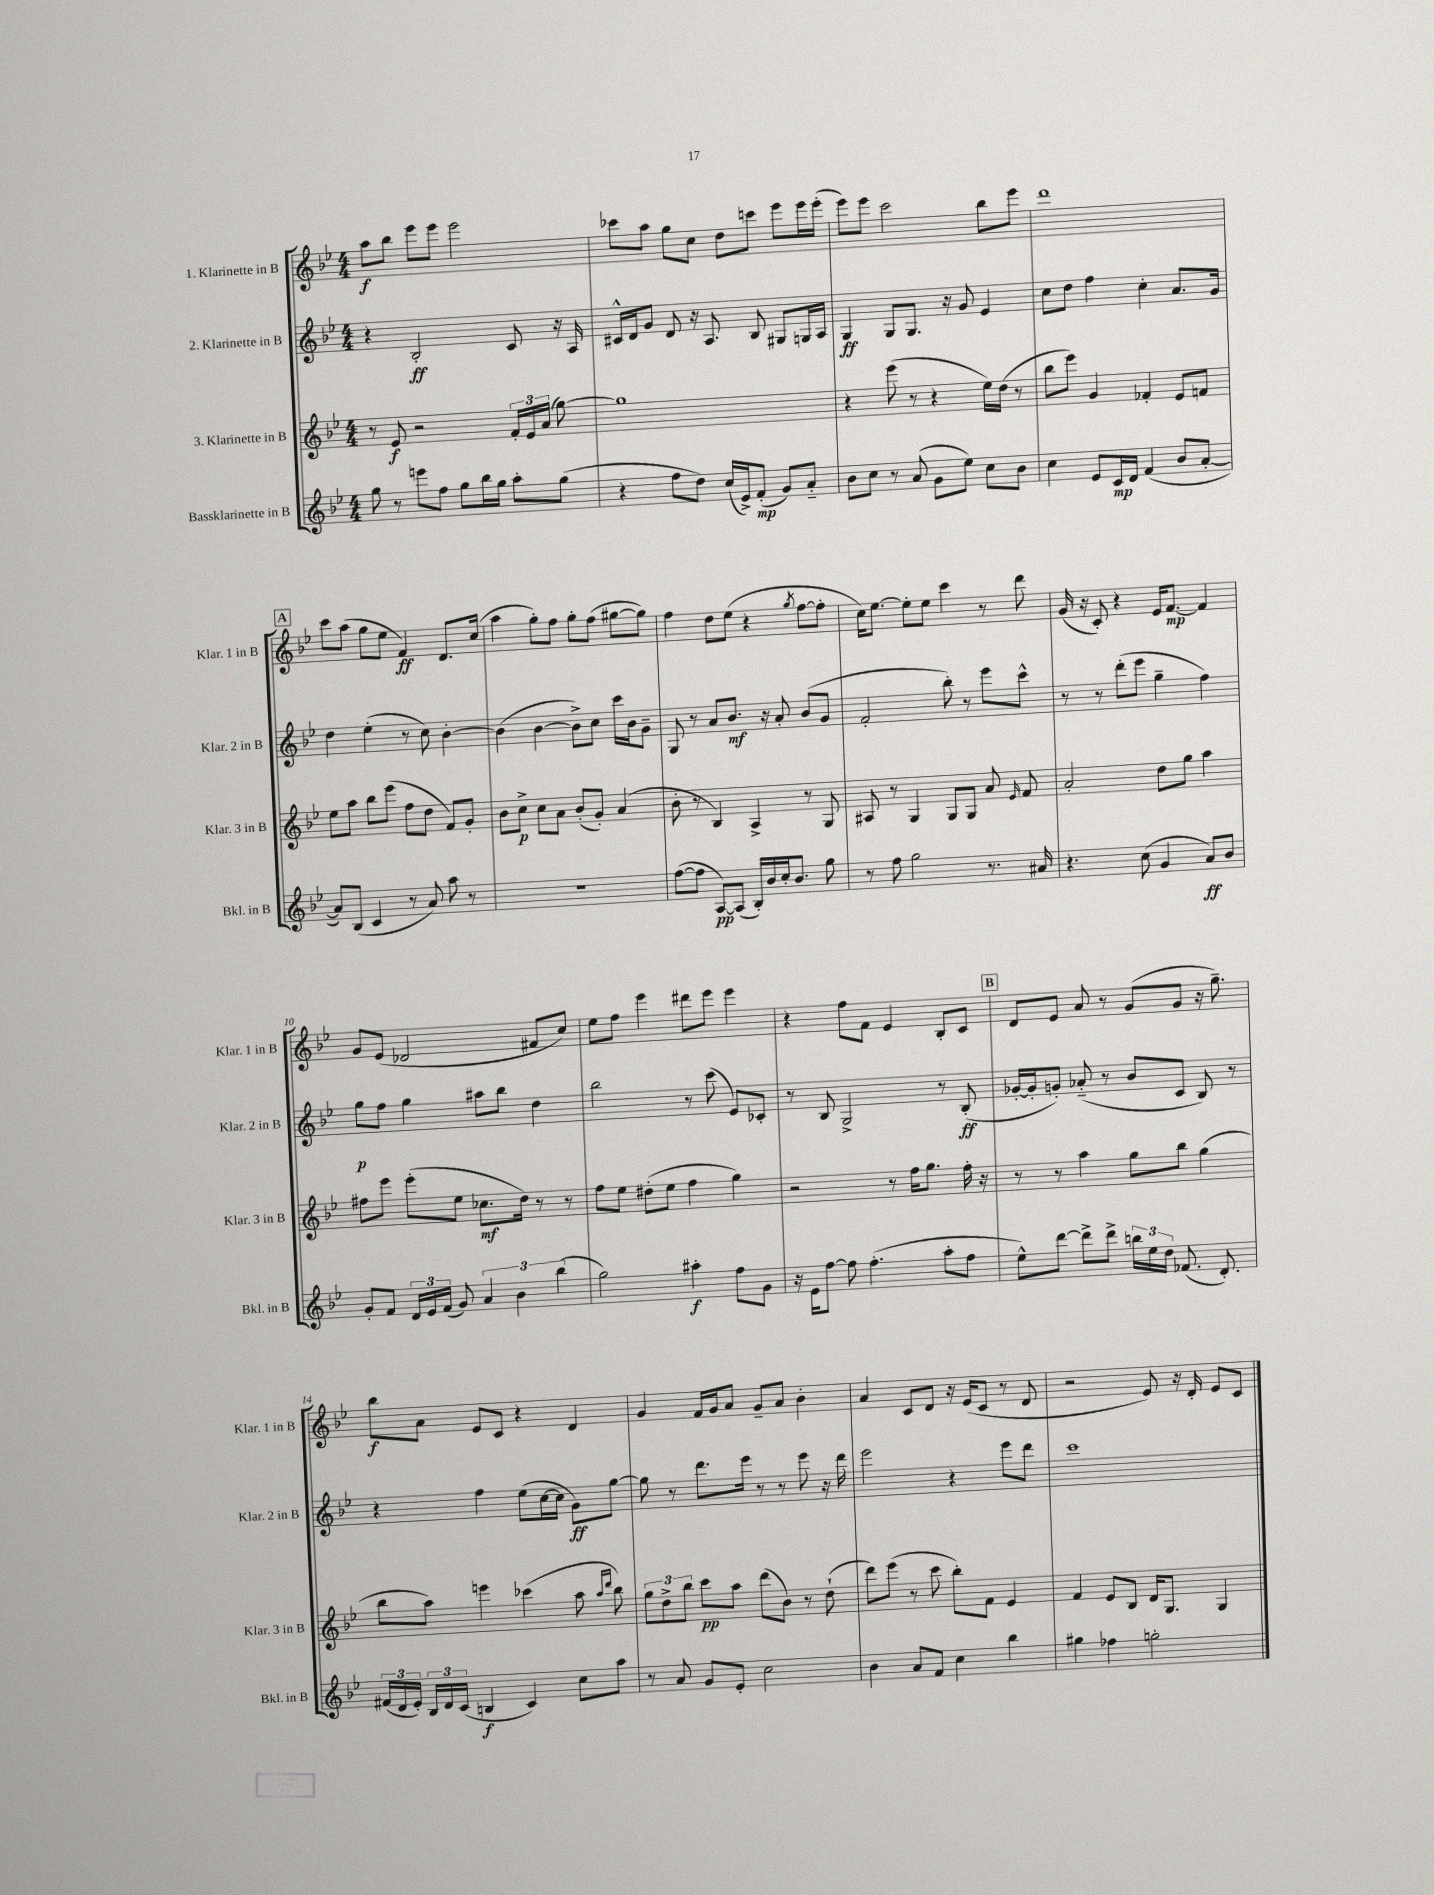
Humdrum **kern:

**kern	**kern	**kern	**kern
*staff4	*staff3	*staff2	*staff1
*clefG2	*clefG2	*clefG2	*clefG2
*k[b-e-]	*k[b-e-]	*k[b-e-]	*k[b-e-]
*M4/4	*M4/4	*M4/4	*M4/4
8gg	8r	4r	8aa
8r	8e-	.	8bb-
8eee	2r	2B-'	8eee-
8ff	.	.	8eee-
8gg	.	.	2eee-
16bb-	.	.	.
16gg	.	.	.
8aa'	24f'	8c	.
.	24e-	.	.
.	(24a	.	.
(8gg	[8gg)	16r	.
.	.	16A	.
=	=	=	=
4r	1gg]	16c#^^	8ccc-
.	.	16d	.
.	.	8g	8aa
8ff	.	8d	8gg
8dd)	.	16r	8cc
.	.	8.A	.
(16cc	.	.	8dd
16e-^)	.	.	.
(8f'	.	8B-	8ccc
8g)	.	8G#	8eee-
8a'~	.	16G	16eee-
.	.	16A	(16eee-'
=	=	=	=
8b-	4r	4G	8eee-)
8cc	.	.	8eee-
8r	(8eee-	8G	2ccc
(8a	8r	8.G	.
8g	4r	.	.
.	.	16r	.
8ee-)	.	8g	.
8cc	16ee-)	4e-	8bb-
.	(16dd	.	.
8b-	8r	.	8eee-
=	=	=	=
4cc	8bb-	8cc	1ddd
.	8eee-)	8dd	.
8e-	4g	4ff	.
16c	.	.	.
16d	.	.	.
(4f	4f-'	4cc'	.
8b-	8e-	8.a	.
[8a'	8f	.	.
.	.	16g	.
=	=	=	=
8a])	8ee-	4dd	8ccc
(8B-	8aa	.	(8aa
4c	8bb-	(4ee-'	8gg
.	(8eee-	.	8ee-
8r	8ff	8r	4f)
8a)	8dd	8cc)	.
8aa	8f)	[4b-'	8.d
8r	8g'	.	.
.	.	.	(16cc
=	=	=	=
1r	8b-	(4b-]	4aa
.	8cc^	.	.
.	8cc	[4b-	8gg')
.	8a	.	8ff
.	(8b-'	8b-^])	8gg'
.	8g')	8cc	(8ff
.	(4a	16ccc	[8gg#
.	.	16b-	.
.	.	8g~	8gg#])
=	=	=	=
([8ff	8b-'	8G	4ff
8ff]	8r	8r	.
[8A)	4B-)	8a	8dd
(8A]	.	8.b-	(8ee-
16B-')	4A^	.	4r
16b-	.	16r	.
16cc'	.	8a'	.
8.b-	.	.	.
.	.	.	8qgg
.	8r	(8b-	[8ff
8gg	8G	8g	8ff']
=	=	=	=
8r	8A#	2f'	16cc)
.	.	.	[8.ee-
8ff	8r	.	.
2gg	4G	.	8ee-']
.	.	.	8ee-
.	8G	8bb-')	4ccc
.	8G	8r	.
8.r	8a	8eee-	8r
.	16qqe-	.	.
.	8f	8ccc^^	8ddd
16a#	.	.	.
=	=	=	=
4.r	2a'	8r	(16g
.	.	.	16r
.	.	8r	8c')
.	.	(8ddd'	4r
(8cc	.	8eee-	.
4g	8dd	4gg~	16e-
.	.	.	[8.f
.	8gg	.	.
8a)	4aa	4ff)	4f]
8b-	.	.	.
=	=	=	=
8g'	8ff#	8gg	8g
8f	8eee-	8ff	(8e-
24d	(8eee-'	4gg	2d-
24e-	.	.	.
(24f	.	.	.
8g)	8ee-	.	.
6a	8.cc-	8aa#	.
.	.	8bb-	.
6b-	.	.	.
.	16dd)	.	.
.	8r	4dd	8f#
(6bb-	.	.	.
.	8r	.	8cc)
=	=	=	=
2gg)	8ff	2bb-	8ee-
.	8ee-	.	8ff
.	(8dd#'	.	4eee-
.	8ee-	.	.
4aa#'	4ff	8r	8ddd#
.	.	(8ccc	8eee-
8ff	4gg)	8e-)	4eee-
8g	.	8c-'	.
=	=	=	=
16r	2r	8r	4r
16e-	.	.	.
[8ff	.	8B-	.
8ff]	.	2G^	8ff
(4.ff'	.	.	8f
.	8r	.	4e-
.	16ff	.	.
.	8.gg	.	.
8aa'	.	8r	8B-'
8ff	16ff'	(8B-'	8c
.	16r	.	.
=	=	=	=
8ee-^^)	8r	[16g-'	8d
.	.	16g-']	.
[8ddd	8r	8g')	8e-
8ddd^]	4aa	(8a-'~	8a
8ddd^	.	8r	8r
24bb	8gg	8b-	(8g
24ee-	.	.	.
24dd	.	.	.
(8.f-	8bb-	8c	8g
.	(4gg	8B-)	16r
8.d')	.	.	8.gg~)
.	.	8r	.
=	=	=	=
(24f#	8bb-	4r	8bb-
24d	.	.	.
24e-')	.	.	.
24B-	8aa)	.	8a
24d	.	.	.
(24c	.	.	.
4B	4eee	4ff	8e-
.	.	.	8c
4c)	(4ccc-	(8ee-	4r
.	.	[16cc	.
.	.	16cc]	.
8cc	8aa	8g)	4d
.	16qqaa	.	.
.	16qqddd	.	.
8aa	8bb-)	[8gg	.
=	=	=	=
8r	12gg	8gg]	4g
.	12dd^	.	.
8a	.	8r	.
.	12bb-	.	.
8g	8ccc	8.ddd	16f
.	.	.	16g
8e-'	8aa	.	8a
.	.	16eee-	.
2cc	(8ddd	8r	8g~
.	8b-)	8r	8a
.	8r	8eee-	4b-'
.	(8dd`	16r	.
.	.	16ddd	.
=	=	=	=
4b-	8ddd)	2eee-	4a
.	(8eee-	.	.
8a	8r	.	8c
8f	8ccc	.	8d
4cc	8bb-')	4r	16r
.	.	.	(16e-
.	8f	.	8c
4bb-	4e-	8eee-	8r
.	.	8ddd	8d
=	=	=	=
4gg#	4f	1ccc	2r
4ff-	8e-	.	.
.	8B-	.	.
2gg'	16d	.	8e-)
.	8.G	.	.
.	.	.	16r
.	.	.	16d'
.	4G	.	8e-
.	.	.	8c
==	==	==	==
*-	*-	*-	*-
